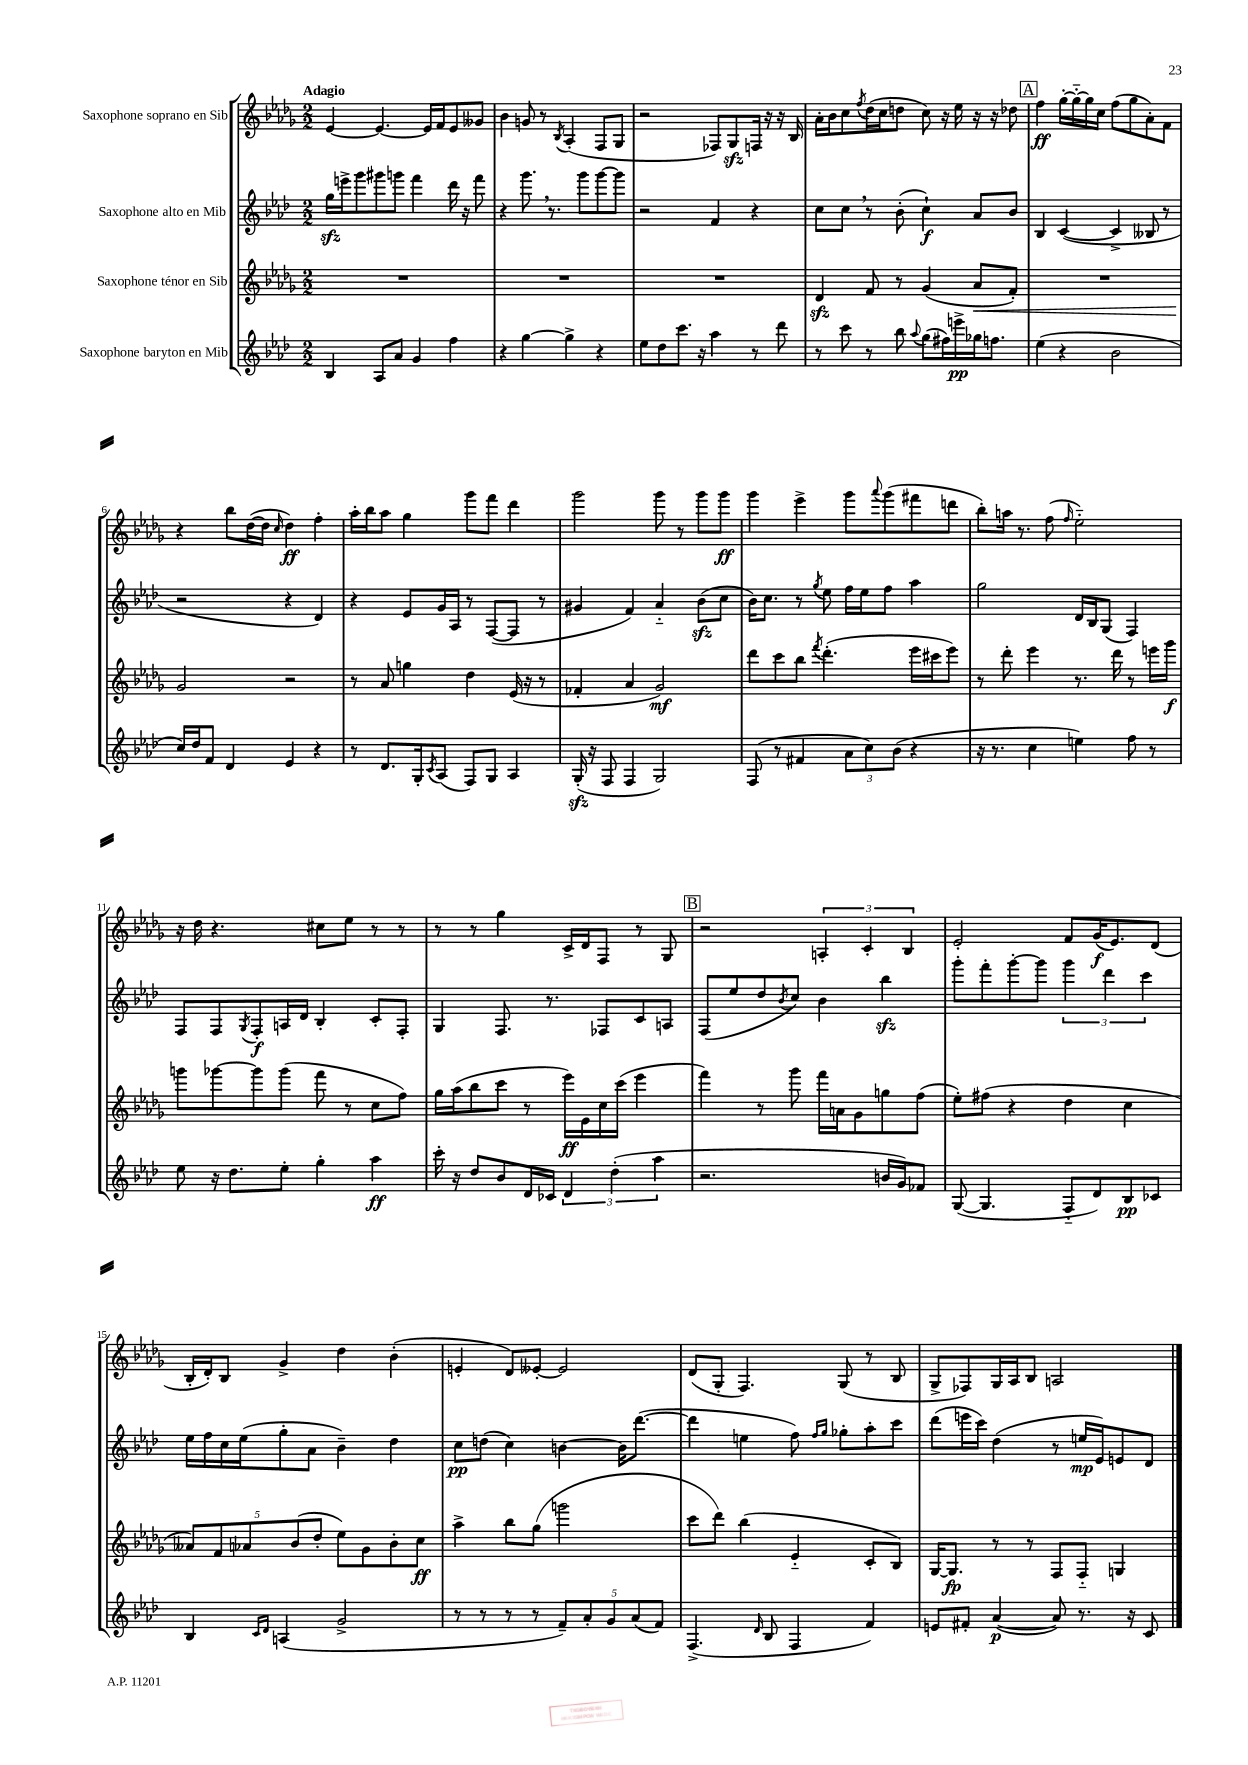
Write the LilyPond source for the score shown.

<<
\new StaffGroup <<
\new Staff = "s0" \with { instrumentName = "Saxophone soprano en Sib" } {
    \clef treble \key des \major \numericTimeSignature \time 2/2 \tempo "Adagio"
    ees'4~ ees'4.~ ees'16 f'16 ees'8 geses'8 |
    bes'4 g'8 r8 \acciaccatura { bes8 } aes4-.( f8 ges8 |
    r2 fes8) ges8\sfz f16 r16 r16 bes16 |
    aes'16-. bes'16 c''8 \acciaccatura { f''8 } des''16( c''16 d''8 c''8) r16 ees''16 r16 r16 des''8 |
    \mark \markup { \box "A" } f''4\ff ges''16~-. ges''16~-_ ges''16 c''16 f''8( ges''8 aes'8-.) f'8 |
    r4 bes''8 des''16~( des''16 \grace { c''16 } des''4\ff) f''4-. |
    aes''16-. bes''16 aes''8 ges''4 ges'''8 f'''8 des'''4 |
    ges'''2 ges'''8 r8 ges'''8 ges'''8\ff |
    ges'''4 ees'''4-> ges'''8 \appoggiatura { aes'''8 } ges'''8( fis'''8 d'''8 |
    bes''8-.) a''16 r8. f''8( \grace { f''16 } ees''2-_) |
    r16 des''16 r4. cis''8 ees''8 r8 r8 |
    r8 r8 ges''4 c'16-> des'16 f8 r8 ges8 |
    \mark \markup { \box "B" } r2 \tuplet 3/2 { a4-. c'4-. bes4 } |
    ees'2-. f'8 ges'16\f( ees'8.) des'8( |
    bes16-. des'16-.) bes8 ges'4-> des''4 bes'4-.( |
    e'4-. des'8) eeses'8~-. eeses'2 |
    des'8( ges8-. f4.) ges8( r8 bes8 |
    ges8-> fes8) ges16 aes16 bes8 a2 \bar "|." |
}
\new Staff = "s1" \with { instrumentName = "Saxophone alto en Mib" } {
    \clef treble \key aes \major \numericTimeSignature \time 2/2
    g''16\sfz e'''16-> g'''8 gis'''8 g'''8 f'''4 des'''16 r16 f'''8 |
    r4 g'''8. \breathe r8. g'''8 g'''8~ g'''8 |
    r2 f'4 r4 |
    c''8 c''8 \breathe r8 bes'8-.( c''4-!\f) aes'8 bes'8 |
    \mark \markup { \box "A" } bes4 c'4~( c'4-> beses8 r8 |
    r2 r4 des'4) |
    r4 ees'8 g'16 aes16 r8 f8~( f8 r8 |
    gis'4 f'4) aes'4-_ bes'8\sfz( c''8 |
    bes'16) c''8. r8 \acciaccatura { g''8 } ees''8 f''16 ees''16 f''8 aes''4 |
    g''2 des'16 bes16 g8( f4) |
    f8 f8 \acciaccatura { g8 } f8-.\f a16 des'16 bes4-. c'8-. f8-. |
    g4 f8. r8. fes8 c'8 a8 |
    \mark \markup { \box "B" } f8( ees''8 des''8 \acciaccatura { bes'8 } c''8) bes'4 bes''4\sfz |
    g'''8-. f'''8-. g'''8~-. g'''8 \tuplet 3/2 { g'''4 des'''4 c'''4 } |
    ees''16 f''16 c''16 ees''16( g''8-. aes'8 bes'4--) des''4 |
    c''8\pp d''8( c''4) b'4~ b'16 des'''8.~( |
    des'''4 e''4 f''8) \grace { f''16 g''16 } ges''8-. aes''8-. c'''8 |
    des'''8( e'''16 c'''16) des''4( r8 e''16\mp ees'16) e'8 des'8 \bar "|." |
}
\new Staff = "s2" \with { instrumentName = "Saxophone ténor en Sib" } {
    \clef treble \key des \major \numericTimeSignature \time 2/2
    R1 |
    R1 |
    R1 |
    des'4\sfz f'8 r8 ges'4( aes'8\< f'8-.) |
    \mark \markup { \box "A" } R1 |
    ges'2\! r2 |
    r8 aes'8 g''4 des''4 ees'16( r16 r8 |
    fes'4-. aes'4 ges'2\mf) |
    des'''8 c'''8 bes''8 \acciaccatura { f'''8 } des'''4.-.( ees'''16 cis'''16 ees'''8) |
    r8 des'''8-. ees'''4 r8. des'''16 r8 e'''16 ges'''16\f |
    g'''8 ges'''8~ ges'''8 ges'''8( f'''8 r8 c''8 f''8) |
    ges''16 aes''16( bes''8 c'''8 r8 ees'''16\ff) ees'16 c''16 c'''16( ees'''4 |
    \mark \markup { \box "B" } f'''4) r8 ges'''8 f'''16 a'16 ges'8 g''8 f''8( |
    ees''8-.) fis''8( r4 des''4 c''4 |
    \tuplet 5/4 { aeses'8) f'8 aes'8 bes'8( des''8-. } ees''8) ges'8 bes'8-. c''8\ff |
    aes''4-> bes''8 ges''8( g'''2 |
    c'''8 des'''8) bes''4( ees'4-_ c'8-. bes8) |
    ges16~ ges8.\fp r8 r8 f8 f8-_ g4 \bar "|." |
}
\new Staff = "s3" \with { instrumentName = "Saxophone baryton en Mib" } {
    \clef treble \key aes \major \numericTimeSignature \time 2/2
    bes4 aes8 aes'8 g'4 f''4 |
    r4 g''4~ g''4-> r4 |
    ees''8 des''8 c'''8. r16 aes''4 r8 des'''8 |
    r8 c'''8 r8 bes''8 \appoggiatura { aes''8 } g''8( fis''16) e'''16->\pp ges''16 f''8. |
    \mark \markup { \box "A" } ees''4( r4 bes'2 |
    c''16) des''16 f'8 des'4 ees'4 r4 |
    r8 des'8. g16-. \acciaccatura { c'8 } aes8( f8) g8 aes4 |
    g16-.\sfz( r16 f8 f4 g2) |
    f8( r8 fis'4 \tuplet 3/2 { aes'8 c''8) bes'8( } r4 |
    r16 r8. c''4 e''4) f''8 r8 |
    ees''8 r16 des''8. ees''8-. g''4-. aes''4\ff |
    c'''16-. r16 des''8 bes'8 des'16 ces'16 \tuplet 3/2 { des'4 des''4-.( aes''4 } |
    \mark \markup { \box "B" } r2. b'16 g'16) fes'8 |
    g8~( g4. f8-_ des'8) bes8\pp ces'8 |
    bes4 \grace { c'16 des'16 } a4( g'2-> |
    r8 r8 r8 r8 \tuplet 5/4 { f'8--) aes'8-. g'8 aes'8( f'8) } |
    f4.->( \grace { des'16 } bes8 f4 f'4) |
    e'8 fis'8-. aes'4~\p( aes'8) r8. r16 c'8 \bar "|." |
}
>>
>>
